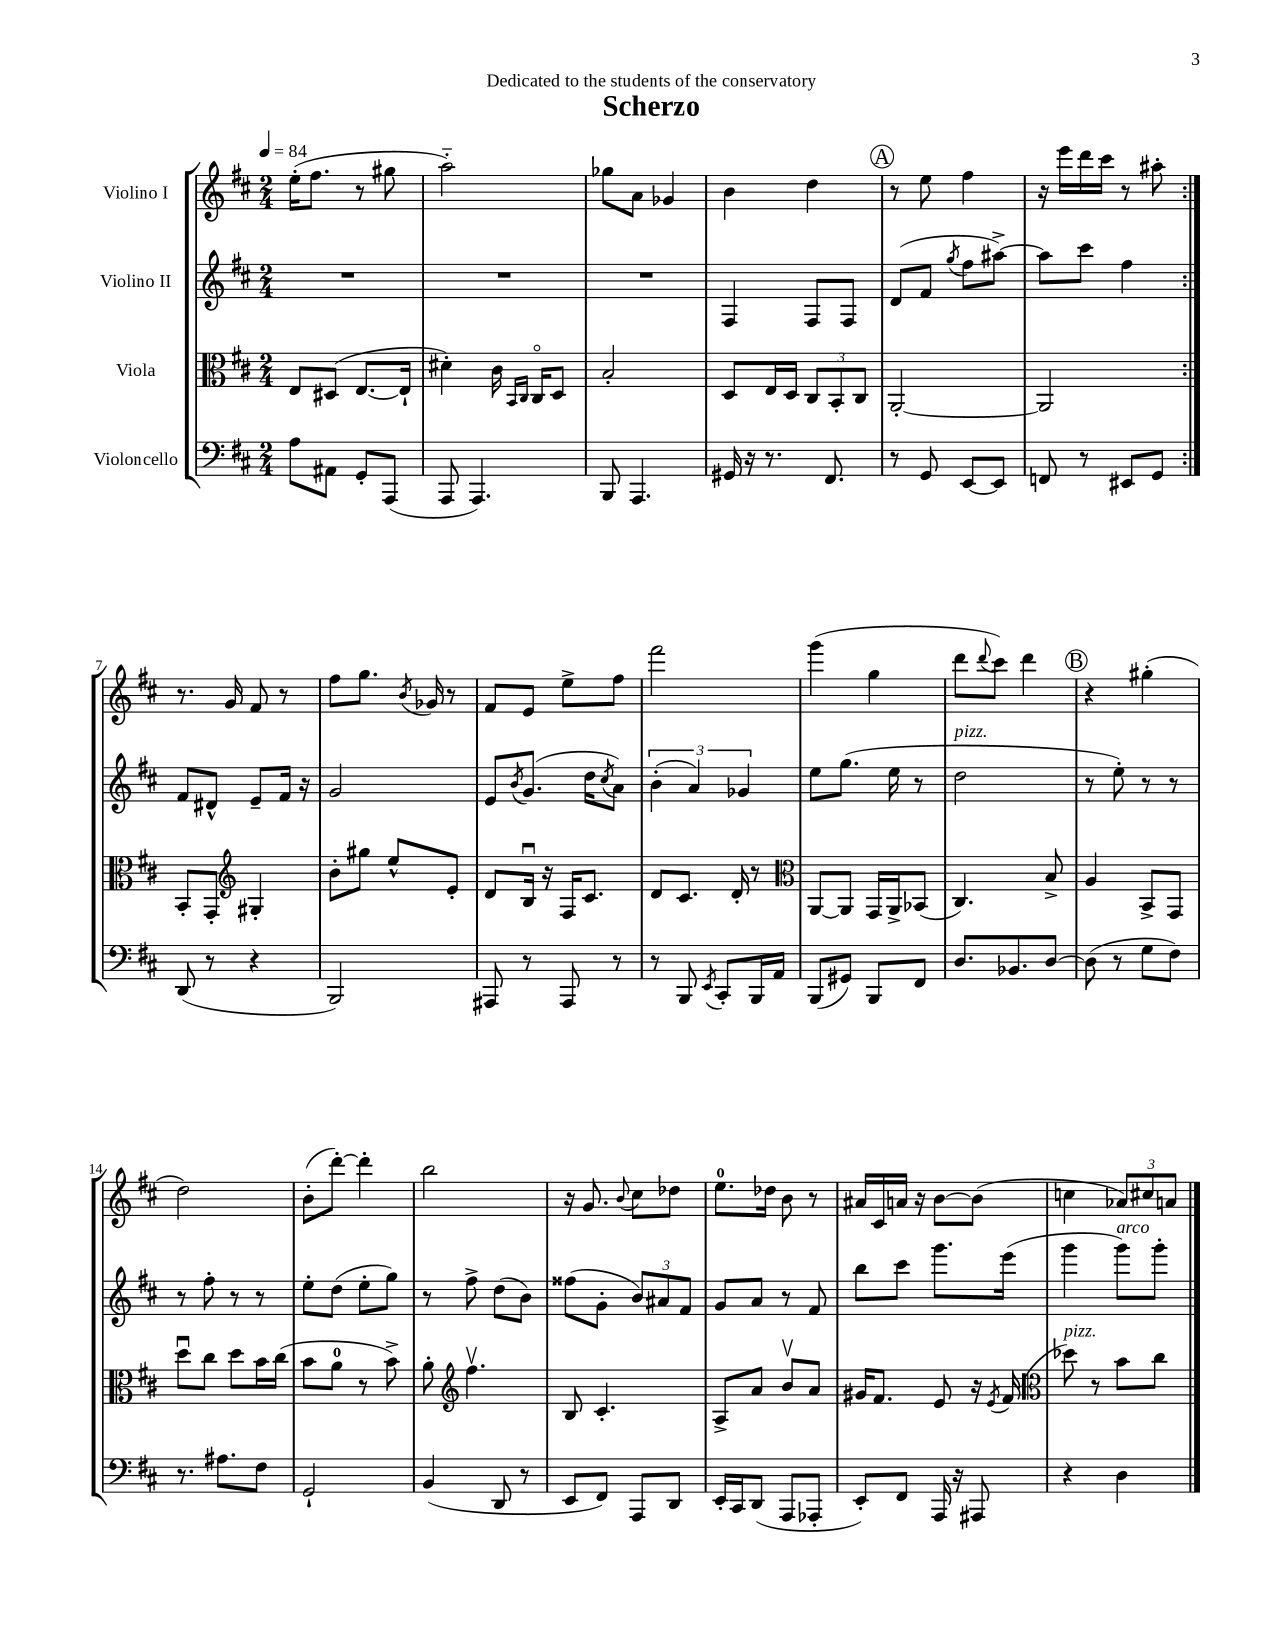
\header { title = "Scherzo" dedication = "Dedicated to the students of the conservatory" }
<<
\new StaffGroup <<
\new Staff = "s0" \with { instrumentName = "Violino I" } {
    \clef treble \key d \major \numericTimeSignature \time 2/4 \tempo 4 = 84
    \repeat volta 2 { e''16-.( fis''8. r8 gis''8 |
    a''2-_) |
    ges''8 a'8 ges'4 |
    b'4 d''4 |
    \mark \markup { \circle "A" } r8 e''8 fis''4 |
    r16 e'''16 d'''16 cis'''16 r8 ais''8-. | }
    r8. g'16 fis'8 r8 |
    fis''8 g''8. \acciaccatura { b'8 } ges'16 r8 |
    fis'8 e'8 e''8-> fis''8 |
    fis'''2 |
    g'''4( g''4 |
    d'''8 \appoggiatura { d'''8 } cis'''8) d'''4 |
    \mark \markup { \circle "B" } r4 gis''4-.( |
    d''2) |
    b'8-.( d'''8~-.) d'''4-. |
    b''2 |
    r16 g'8. \appoggiatura { b'8 } cis''8 des''8 |
    e''8.-0 des''16 b'8 r8 |
    ais'16 cis'16 a'16 r16 b'8~ b'8( |
    c''4 \tuplet 3/2 { aes'8) cis''8 a'8 } \bar "|." |
}
\new Staff = "s1" \with { instrumentName = "Violino II" } {
    \clef treble \key d \major \numericTimeSignature \time 2/4
    \repeat volta 2 { R2 |
    R2 |
    R2 |
    fis4 fis8 fis8 |
    \mark \markup { \circle "A" } d'8( fis'8 \acciaccatura { g''8 } fis''8 ais''8~->) |
    ais''8 cis'''8 fis''4 | }
    fis'8 dis'8-^ e'8-- fis'16 r16 |
    g'2 |
    e'8 \acciaccatura { b'8 } g'8.( d''16 \acciaccatura { cis''8 } a'8) |
    \tuplet 3/2 { b'4-.( a'4) ges'4 } |
    e''8 g''8.( e''16 r8 |
    d''2^\markup { \italic "pizz." } |
    \mark \markup { \circle "B" } r8 e''8-.) r8 r8 |
    r8 fis''8-. r8 r8 |
    e''8-. d''8( e''8-. g''8) |
    r8 fis''8-> d''8( b'8) |
    fisis''8( g'8-. \tuplet 3/2 { b'8) ais'8 fis'8 } |
    g'8 a'8 r8 fis'8 |
    b''8 cis'''8 g'''8. e'''16( |
    g'''4 g'''8^\markup { \italic "arco" }) g'''8-. \bar "|." |
}
\new Staff = "s2" \with { instrumentName = "Viola" } {
    \clef alto \key d \major \numericTimeSignature \time 2/4
    \repeat volta 2 { e8 dis8( e8.~ e16-! |
    dis'4-.) cis'16 \grace { b,16 cis16 } cis16\flageolet d8 |
    b2-. |
    d8 e16 d16 \tuplet 3/2 { cis8 b,8-. cis8 } |
    \mark \markup { \circle "A" } a,2~-. |
    a,2 | }
    b,8-. g,8-. \clef treble gis4-. |
    b'8-. gis''8 e''8-^ e'8-. |
    d'8 b16\downbow r16 fis16 cis'8. |
    d'8 cis'8. d'16-. r8 |
    \clef alto a,8~ a,8 g,16 a,16-> bes,8( |
    cis4.) b8-> |
    \mark \markup { \circle "B" } a4 b,8-> g,8 |
    d''8\downbow cis''8 d''8 b'16 cis''16( |
    b'8 a'8-0 r8 b'8->) |
    a'8-. \clef treble fis''4.\upbow |
    b8 cis'4.-. |
    a8-> a'8 b'8\upbow a'8 |
    gis'16 fis'8. e'8 r16 \acciaccatura { e'8 } fis'16( |
    \clef alto des''8^\markup { \italic "pizz." }) r8 b'8 cis''8 \bar "|." |
}
\new Staff = "s3" \with { instrumentName = "Violoncello" } {
    \clef bass \key d \major \numericTimeSignature \time 2/4
    \repeat volta 2 { a8 ais,8 g,8-. a,,8( |
    a,,8 a,,4.) |
    b,,8 a,,4. |
    gis,16 r16 r8. fis,8. |
    \mark \markup { \circle "A" } r8 g,8 e,8~ e,8 |
    f,8 r8 eis,8 g,8 | }
    d,8( r8 r4 |
    b,,2) |
    ais,,8 r8 ais,,8 r8 |
    r8 b,,8 \acciaccatura { e,8 } cis,8-. b,,16 a,16 |
    b,,8( gis,8) b,,8 fis,8 |
    d8. bes,8. d8~ |
    \mark \markup { \circle "B" } d8( r8 g8 fis8) |
    r8. ais8. fis8 |
    g,2-! |
    b,4( d,8 r8 |
    e,8 fis,8) a,,8 d,8 |
    e,16-. cis,16 d,8( a,,8 aes,,8-. |
    e,8-.) fis,8 a,,16 r16 ais,,8 |
    r4 d4 \bar "|." |
}
>>
>>
